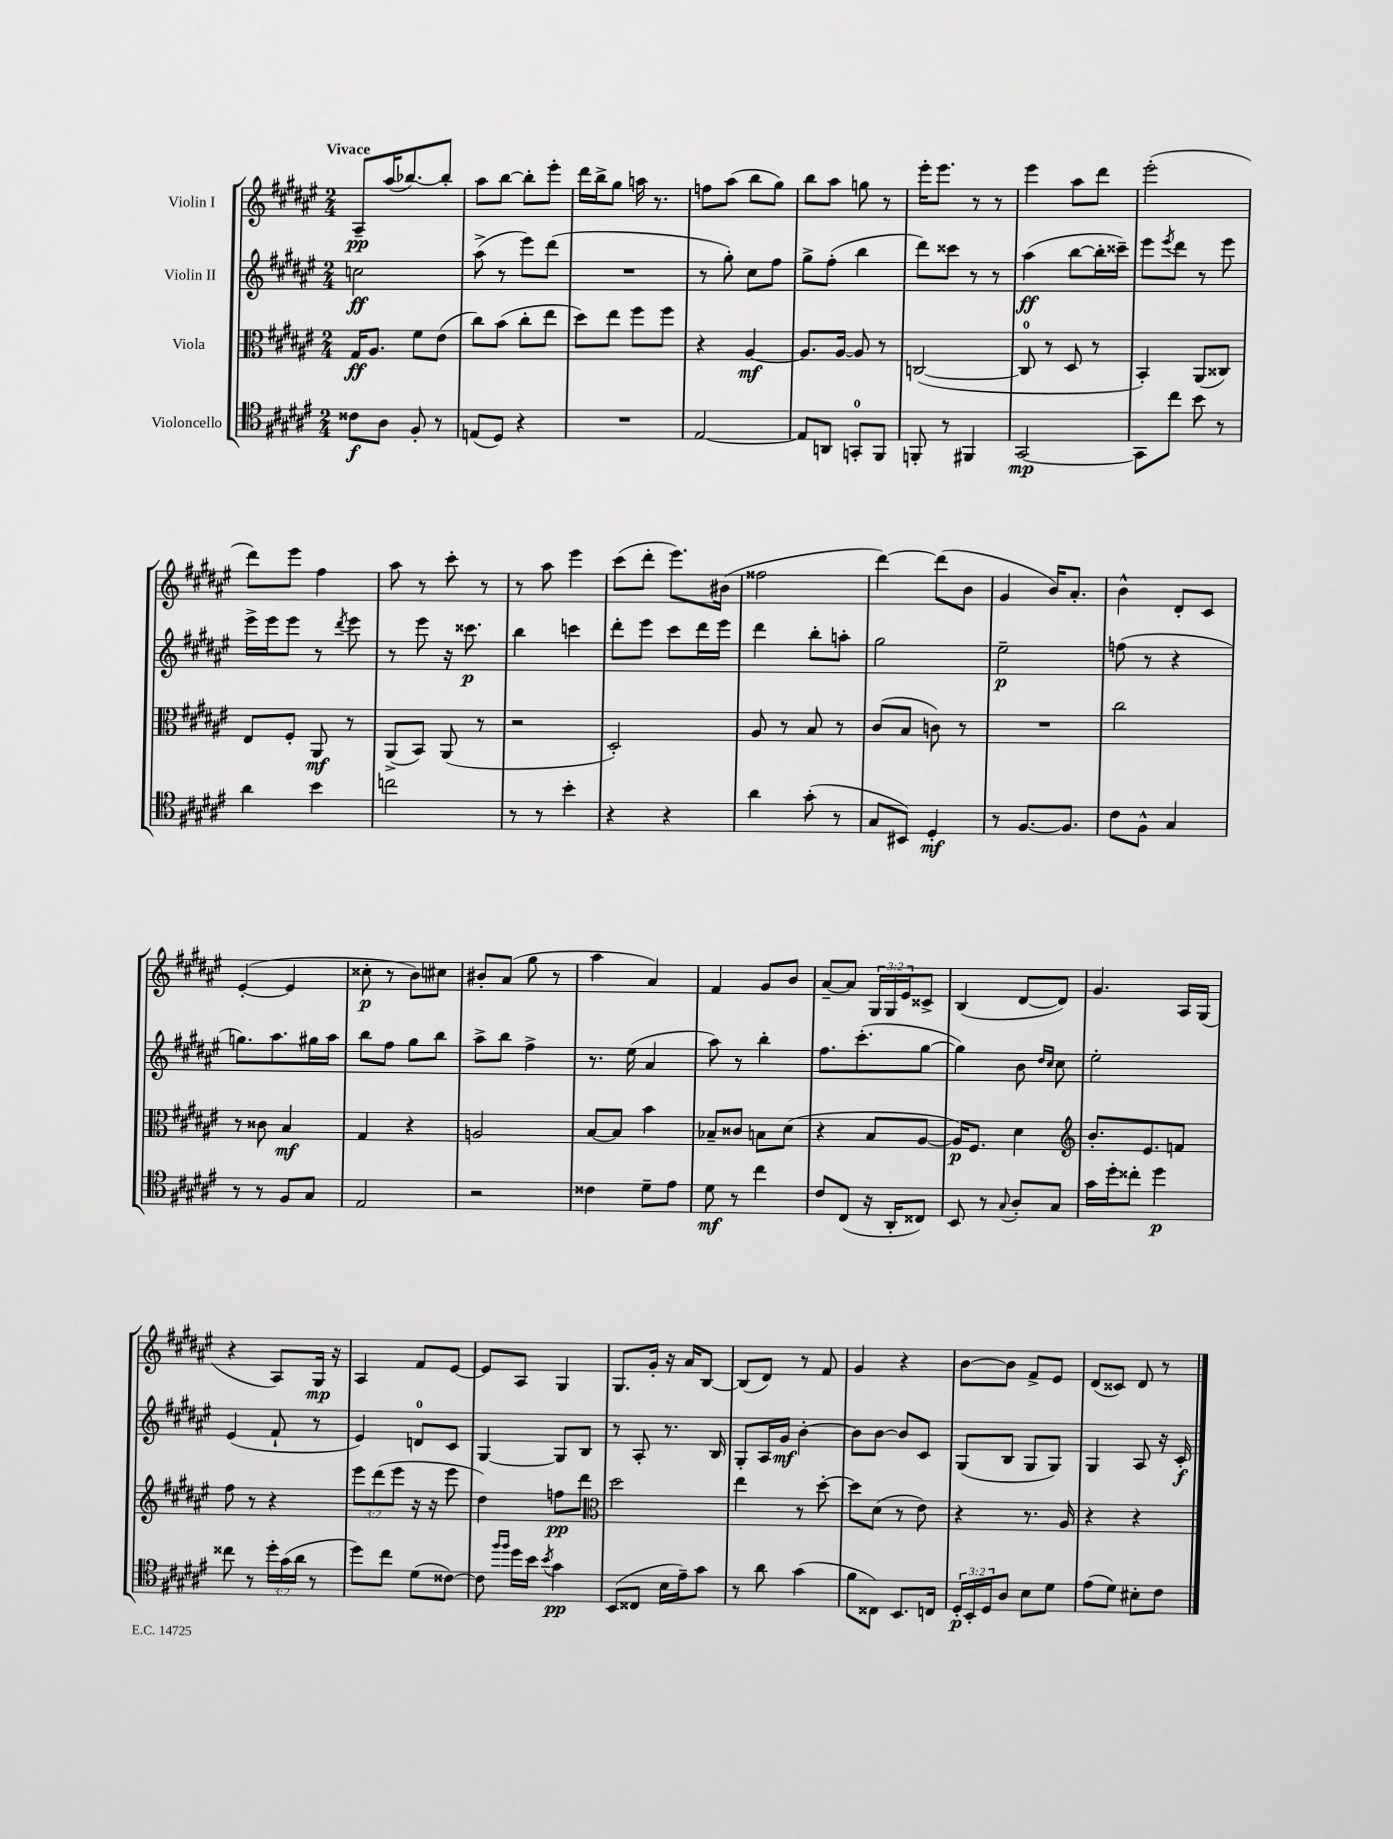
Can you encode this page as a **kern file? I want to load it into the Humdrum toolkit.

**kern	**dynam	**kern	**dynam	**kern	**dynam	**kern	**dynam
*part4	*part4	*part3	*part3	*part2	*part2	*part1	*part1
*staff4	*staff4	*staff3	*staff3	*staff2	*staff2	*staff1	*staff1
*I"Violoncello	*	*I"Viola	*	*I"Violin II	*	*I"Violin I	*
*clefC4	*	*clefC3	*	*clefG2	*	*clefG2	*
*k[f#c#g#d#a#e#]	*	*k[f#c#g#d#a#e#]	*	*k[f#c#g#d#a#e#]	*	*k[f#c#g#d#a#e#]	*
*M2/4	*	*M2/4	*	*M2/4	*	*M2/4	*
=1	=1	=1	=1	=1	=1	=1	=1
!	!	!	!	!	!	!LO:TX:a:B:t=Vivace	!
8c##X\L	f	16G#/KL	ff	2ccn\	ff	8A#~/L	pp
.	.	8.A#/J	.	.	.	.	.
8A#\J	.	.	.	.	.	(16aa#/K	.
.	.	.	.	.	.	[8.bb-X/)	.
8F#'/	.	8f#\L	.	.	.	.	.
8r	.	(8e#\J	.	.	.	8bb-'/J]	.
=2	=2	=2	=2	=2	=2	=2	=2
(8En/L	.	8cc#\L)	.	(8aa#^\	.	8aa#\L	.
8D#/J)	.	(8b\J	.	8r	.	[8bb\J	.
4r	.	8cc#'\L	.	8eee#\L)	.	8bb'\L]	.
.	.	8ee#\J	.	(8ddd#\J	.	8eee#'\J	.
=3	=3	=3	=3	=3	=3	=3	=3
2r	.	8dd#\L)	.	2r	.	16ddd#\LL	.
.	.	.	.	.	.	16bb^\J	.
.	.	8ee#\J	.	.	.	8gg#\J	.
.	.	8ff#\L	.	.	.	16aan\	.
.	.	.	.	.	.	8.r	.
.	.	8ff#\J	.	.	.	.	.
=4	=4	=4	=4	=4	=4	=4	=4
[2E#/	.	4r	.	8r	.	8ffn\L	.
.	.	.	.	8gg#'\)	.	(8aa#\J	.
.	.	[4A#/	mf	8cc#\L	.	8bb\L	.
.	.	.	.	8ff#\J	.	8gg#\J)	.
=5	=5	=5	=5	=5	=5	=5	=5
8E#/L]	.	8.A#/L]	.	8gg#^\L	.	8bb\L	.
8AAn/J	.	.	.	(8ff#'\J	.	8aa#\J	.
.	.	[16A#/Jk	.	.	.	.	.
8GGn'/L	.	8A#/]	.	4bb\	.	8ggn\	.
8FF#/J	.	8r	.	.	.	8r	.
=6	=6	=6	=6	=6	=6	=6	=6
8FFn'/	.	([2Cn/	.	8ddd#\L)	.	16eee#'\KL	.
.	.	.	.	.	.	8.eee#\J	.
8r	.	.	.	8ccc##X\J	.	.	.
4FF#X/	.	.	.	8r	.	8r	.
.	.	.	.	8r	.	8r	.
=7	=7	=7	=7	=7	=7	=7	=7
[2GG#/	mp	8C/]	.	(4aa#\	ff	4eee#\	.
.	.	8r	.	.	.	.	.
.	.	8D#/	.	[8bb\L	.	8aa#\L	.
.	.	8r	.	16bb'\L]	.	8ddd#\J	.
.	.	.	.	16ccc##X~\JJ)	.	.	.
=8	=8	=8	=8	=8	=8	=8	=8
8GG#\L]	.	4BB'/)	.	8eee#\L	.	(2eee#'\	.
.	.	.	.	8qeee#/	.	.	.
8cc#\J	.	.	.	8ddd#\J	.	.	.
8b\	.	(8AA#/L	.	8r	.	.	.
8r	.	8C##X/J)	.	8eee#\	.	.	.
!!LO:LB:g=z
=9	=9	=9	=9	=9	=9	=9	=9
4a#\	.	8E#/L	.	16eee#^\LL	.	8ddd#\L)	.
.	.	.	.	16eee#\J	.	.	.
.	.	8F#'/J	.	8eee#\J	.	8eee#\J	.
4b\	.	8AA#/	mf	8r	.	4ff#\	.
.	.	.	.	8qddd#/	.	.	.
.	.	8r	.	8eee#\	.	.	.
=10	=10	=10	=10	=10	=10	=10	=10
2ccn\	.	(8AA#^/L	.	8r	.	8aa#\	.
.	.	8BB/J)	.	8eee#\	.	8r	.
.	.	(8AA#/	.	16r	.	8ccc#'\	.
.	.	.	.	8.ccc##X\	p	.	.
.	.	8r	.	.	.	8r	.
=11	=11	=11	=11	=11	=11	=11	=11
8r	.	2r	.	4bb\	.	8r	.
8r	.	.	.	.	.	8aa#\	.
4b'\	.	.	.	4cccn\	.	4eee#\	.
=12	=12	=12	=12	=12	=12	=12	=12
4r	.	2D#'/)	.	8ddd#'\L	.	(8ccc#\L	.
.	.	.	.	8eee#\J	.	8ddd#'\J	.
4r	.	.	.	8ccc#\L	.	8.eee#\L)	.
.	.	.	.	16ddd#\L	.	.	.
.	.	.	.	16eee#\JJ	.	(16b#X\Jk	.
=13	=13	=13	=13	=13	=13	=13	=13
4a#\	.	8A#/	.	4ddd#\	.	2ff##X\	.
.	.	8r	.	.	.	.	.
(8g#'\	.	8B/	.	8bb'\L	.	.	.
8r	.	8r	.	8aan'\J	.	.	.
=14	=14	=14	=14	=14	=14	=14	=14
8G#/L	.	(8c#/L	.	2gg#\	.	[4ddd#\)	.
8BB#X/J)	.	8B/J	.	.	.	.	.
4D#'/	mf	8cn\)	.	.	.	(8ddd#\L]	.
.	.	8r	.	.	.	8b\J	.
=15	=15	=15	=15	=15	=15	=15	=15
8r	.	2r	.	2ee#~\	p	4g#/	.
[8.F#/L	.	.	.	.	.	.	.
.	.	.	.	.	.	16b/KL)	.
8.F#/J]	.	.	.	.	.	8.a#'/J	.
=16	=16	=16	=16	=16	=16	=16	=16
8c#\L	.	2cc#\	.	(8ffn\	.	4b^^\	.
8F#^^\J	.	.	.	8r	.	.	.
4G#/	.	.	.	4r	.	8d#'/L	.
.	.	.	.	.	.	8c#/J	.
!!LO:LB:g=z
=17	=17	=17	=17	=17	=17	=17	=17
8r	.	8r	.	8.ggn\L)	.	([4e#'/	.
8r	.	8c##X\	.	.	.	.	.
.	.	.	.	8.aa#\	.	.	.
8F#/L	.	4B/	mf	.	.	4e#/]	.
8G#/J	.	.	.	16gg#X\L	.	.	.
.	.	.	.	16aa#\JJ	.	.	.
=18	=18	=18	=18	=18	=18	=18	=18
2E#/	.	4G#/	.	8bb\L	.	8cc##X'\	p
.	.	.	.	8ff#\J	.	8r	.
.	.	4r	.	8gg#\L	.	8b\L)	.
.	.	.	.	8bb\J	.	8cc#X\J	.
=19	=19	=19	=19	=19	=19	=19	=19
2r	.	2An/	.	8aa#^\L	.	8b#X'/L	.
.	.	.	.	8bb\J	.	(8a#/J	.
.	.	.	.	4ff#^\	.	8gg#\	.
.	.	.	.	.	.	8r	.
=20	=20	=20	=20	=20	=20	=20	=20
4c##X\	.	[8B/L	.	8.r	.	4aa#\	.
.	.	8B/J]	.	.	.	.	.
.	.	.	.	(16ee#\	.	.	.
8d#~\L	.	4b\	.	4a#/	.	4a#/)	.
8e#\J	.	.	.	.	.	.	.
=21	=21	=21	=21	=21	=21	=21	=21
8d#\	mf	8B-X~/L	.	8aa#\)	.	4f#/	.
8r	.	8c##X/J	.	8r	.	.	.
4cc#\	.	8Bn\L	.	4bb'\	.	8g#/L	.
.	.	(8d#\J	.	.	.	8b/J	.
=22	=22	=22	=22	=22	=22	=22	=22
8c#/L	.	4r	.	8.ff#\L	.	[8a#~/L	.
(8C#/J	.	.	.	.	.	8a#/J]	.
.	.	.	.	(8.ccc#'\	.	.	.
16r	.	8B/L	.	.	.	24G#/LL	.
.	.	.	.	.	.	24G#/	.
16AA#'/KL	.	.	.	.	.	.	.
.	.	.	.	.	.	24e#/J	.
8C##X/J)	.	[8A#/J	.	[8gg#\J	.	8c##X^/J	.
=23	=23	=23	=23	=23	=23	=23	=23
8BB/	.	16A#/KL])	p	4gg#\])	.	(4B/	.
.	.	8.F#/J	.	.	.	.	.
8r	.	.	.	.	.	.	.
8qqG#/	.	.	.	.	.	.	.
8A#'/L	.	4d#\	.	8b\	.	[8d#/L	.
.	.	.	.	16qqdd#/LL	.	.	.
.	.	.	.	16qqcc#/JJ	.	.	.
8G#/J	.	.	.	8cc#\	.	8d#/J])	.
=24	=24	=24	=24	=24	=24	=24	=24
*	*	*clefG2	*	*	*	*	*
16g#\LL	.	8.b'/L	.	2ee#'\	.	4.g#/	.
16dd#'\J	.	.	.	.	.	.	.
8cc##X'\J	.	.	.	.	.	.	.
.	.	8.e#/	.	.	.	.	.
4dd#\	p	.	.	.	.	.	.
.	.	8fn/J	.	.	.	16A#/LL	.
.	.	.	.	.	.	(16G#/JJ	.
!!LO:LB:g=z
=25	=25	=25	=25	=25	=25	=25	=25
8cc##X\	.	8ff#\	.	(4e#/	.	4r	.
8r	.	8r	.	.	.	.	.
24dd#'\LL	.	4r	.	8f#`/	.	8A#/L)	.
(24g#\	.	.	.	.	.	.	.
24a#\JJ	.	.	.	.	.	.	.
8r	.	.	.	8r	.	16G#/Jk	mp
.	.	.	.	.	.	16r	.
=26	=26	=26	=26	=26	=26	=26	=26
8dd#\L)	.	12eee#\L	.	4e#/)	.	4A#/	.
.	.	(12ddd#\	.	.	.	.	.
8cc#\J	.	.	.	.	.	.	.
.	.	12eee#\J	.	.	.	.	.
(8d#\L	.	16r	.	8dn/L	.	8f#/L	.
.	.	16r	.	.	.	.	.
[8c##X\J)	.	8eee#\	.	8c#/J	.	[8e#/J	.
=27	=27	=27	=27	=27	=27	=27	=27
8c##\]	.	4dd#\)	.	[4G#/	.	8e#/L]	.
16qqff#/LL	.	.	.	.	.	.	.
16qqff#/JJ	.	.	.	.	.	.	.
16dd#\LL	.	.	.	.	.	8A#/J	.
16b\JJ	.	.	.	.	.	.	.
8qb/	.	.	.	.	.	.	.
4g#\	pp	8ffn\L	pp	8G#/L]	.	4G#/	.
.	.	8ddd#\J	.	8B/J	.	.	.
=28	=28	=28	=28	=28	=28	=28	=28
*	*	*clefC3	*	*	*	*	*
(8BB/L	.	2dd#\	.	8r	.	8.G#/L	.
8C##X/J	.	.	.	8A#'/	.	.	.
.	.	.	.	.	.	16g#'/Jk	.
16B\LL	.	.	.	8.r	.	16r	.
16e#~\J)	.	.	.	.	.	16a#/KL	.
8g#\J	.	.	.	.	.	[8B/J	.
.	.	.	.	16B/	.	.	.
=29	=29	=29	=29	=29	=29	=29	=29
8r	.	4ee#\	.	8G#'/L	.	(8B/L]	.
8a#\	.	.	.	16A#/L	.	8d#/J)	.
.	.	.	.	16g#/JJ	mf	.	.
(4g#\	.	8r	.	[4b'\	.	8r	.
.	.	[8dd#'\	.	.	.	8f#/	.
=30	=30	=30	=30	=30	=30	=30	=30
8f#\L	.	8dd#\L]	.	8b\L]	.	4g#/	.
8C##X\J)	.	(8d#\J	.	[8b\J	.	.	.
8.BB/L	.	8r	.	8b/L]	.	4r	.
.	.	8e#\)	.	8c#/J	.	.	.
16Cn/Jk	.	.	.	.	.	.	.
=31	=31	=31	=31	=31	=31	=31	=31
24D#'/LL	p	4r	.	(8G#/L	.	[8b\L	.
24BB'/	.	.	.	.	.	.	.
24D#/J	.	.	.	.	.	.	.
8A#/J	.	.	.	8B/J	.	8b\J]	.
8B\L	.	8.r	.	8G#/L	.	8f#^/L	.
8d#\J	.	.	.	8G#/J)	.	8e#/J	.
.	.	16A#/	.	.	.	.	.
=32	=32	=32	=32	=32	=32	=32	=32
(8e#\L	.	4r	.	4G#/	.	(8d#/L	.
8d#\J)	.	.	.	.	.	8c##X/J)	.
8B#X'\L	.	4r	.	8A#/	.	8d#/	.
8c#\J	.	.	.	16r	.	8r	.
.	.	.	.	16c#'/	f	.	.
==	==	==	==	==	==	==	==
*-	*-	*-	*-	*-	*-	*-	*-
